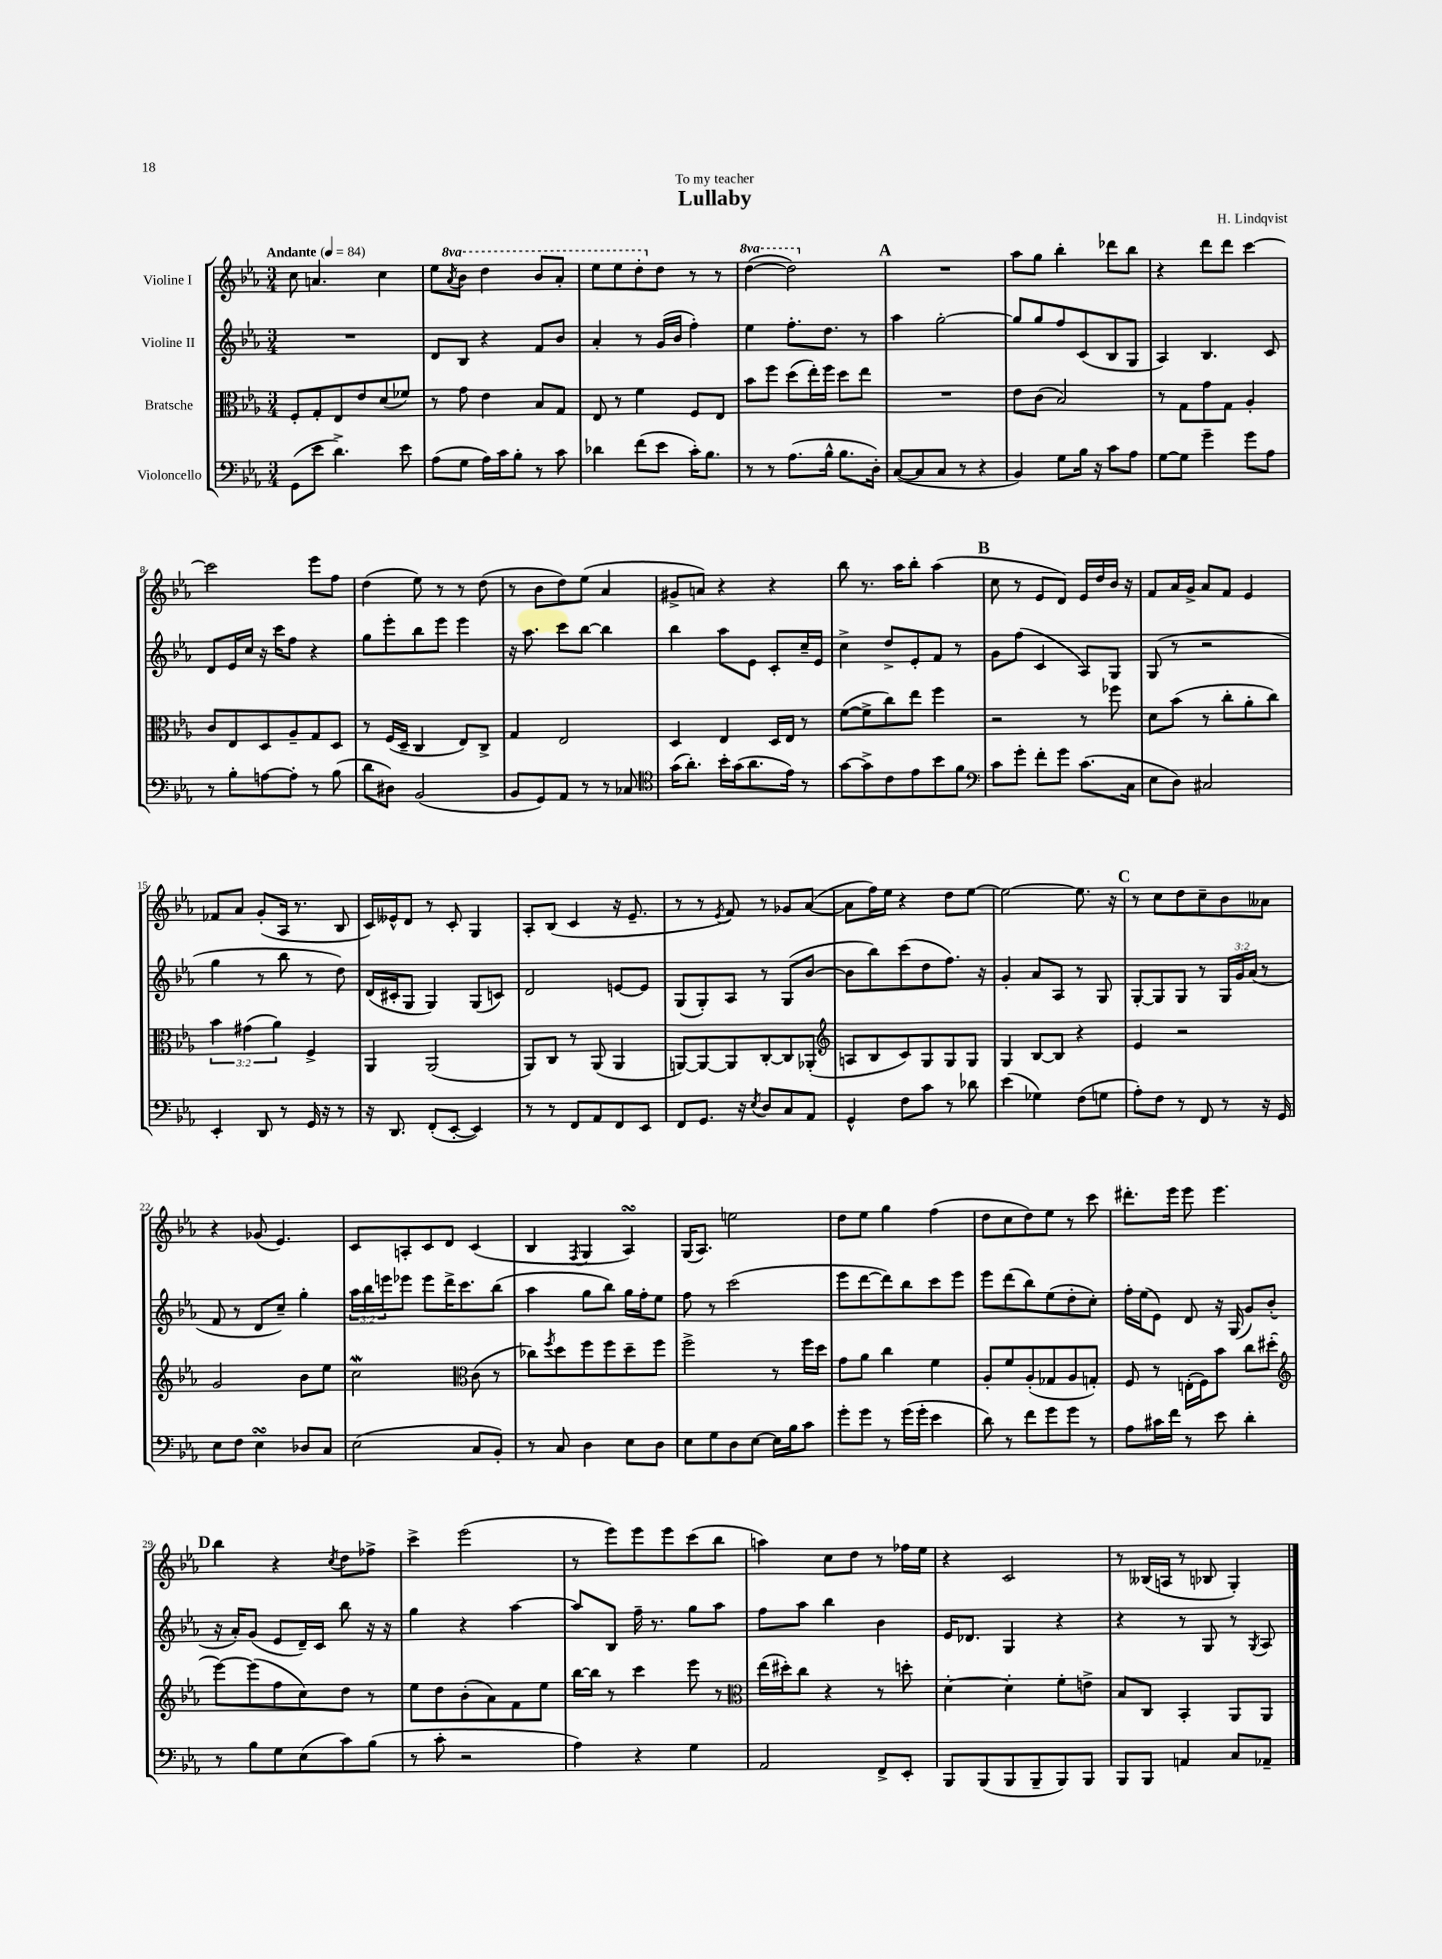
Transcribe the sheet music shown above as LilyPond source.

\header { title = "Lullaby" composer = "H. Lindqvist" dedication = "To my teacher" }
<<
\new StaffGroup <<
\new Staff = "s0" \with { instrumentName = "Violine I" } {
    \clef treble \key ees \major \numericTimeSignature \time 3/4 \set Staff.ottavationMarkups = #ottavation-simple-ordinals \tempo "Andante" 4 = 84
    c''8 a'4. c''4 |
    ees''8 \ottava #1 \acciaccatura { aes''8 } bes''8 d'''4 bes''8 aes''8-. |
    ees'''8 ees'''8 d'''8-. \ottava #0 d''8 r8 r8 |
    \ottava #1 d'''4~( d'''2) \ottava #0 |
    \mark \markup { \bold "A" } R2. |
    aes''8 g''8 bes''4-. des'''8 bes''8 |
    r4 d'''8 d'''8 c'''4~ |
    c'''2 ees'''8 f''8 |
    d''4( ees''8) r8 r8 d''8( |
    r8 bes'8 d''8) ees''8( aes'4 |
    gis'8-> a'8) r4 r4 |
    bes''8 r8. aes''16 bes''8-. aes''4( |
    \mark \markup { \bold "B" } c''8 r8 ees'8 d'8) ees'16 d''16 bes'16 r16 |
    f'8 aes'16 g'16-> aes'8 f'8 ees'4 |
    fes'8 aes'8 g'8-.( aes16 r8. bes8 |
    c'16) eeses'16-^ d'8 r8 c'8-. g4 |
    aes8-. bes8( c'4 r16 ees'8.-- |
    r8 r8 \acciaccatura { ees'8 } f'8) r8 ges'8 aes'8~( |
    aes'8 f''16) ees''16 r4 d''8 ees''8~ |
    ees''2~ ees''8. r16 |
    \mark \markup { \bold "C" } r8 c''8 d''8 c''8-- bes'8 aeses'8 |
    r4 ges'8( ees'4.) |
    c'8 a8-. c'8 d'8 c'4( |
    bes4 \acciaccatura { f8 } g4 aes4\turn) |
    g16( aes8.) e''2 |
    d''8 ees''8 g''4 f''4( |
    d''8 c''8 d''8) ees''8 r8 c'''8 |
    dis'''8.-. ees'''16 ees'''8 ees'''4. |
    \mark \markup { \bold "D" } bes''4 r4 \acciaccatura { c''8 } d''8 fes''8-> |
    c'''4-> ees'''2( |
    r8 ees'''8) ees'''8 ees'''8 c'''8( bes''8 |
    a''4) c''8 d''8 r8 fes''16 ees''16 |
    r4 c'2 |
    r8 beses16( a16 r8 bes8 g4-.) \bar "|." |
}
\new Staff = "s1" \with { instrumentName = "Violine II" } {
    \clef treble \key ees \major \numericTimeSignature \time 3/4 \override Staff.TupletNumber.text = #tuplet-number::calc-fraction-text
    R2. |
    d'8 bes8 r4 f'8 bes'8 |
    aes'4-. r8 g'16( bes'16 f''4-.) |
    ees''4 f''8.-. d''8. r8 |
    \mark \markup { \bold "A" } aes''4 g''2~-. |
    g''8 g''8 f''8 c'8( bes8 g8 |
    aes4) bes4. c'8 |
    d'8 ees'16 c''16 r16 c'''16 f''8 r4 |
    g''8 ees'''8-. bes''8 ees'''8 ees'''4 |
    r16 aes''8. c'''8 bes''8~ bes''4 |
    bes''4 aes''8 ees'8 c'8-. c''16-- ees'16 |
    c''4-> d''8-> ees'8-. f'8 r8 |
    \mark \markup { \bold "B" } g'8 f''8( c'4 aes8) g8 |
    g8( r8 r2 |
    g''4 r8 bes''8 r8 d''8) |
    d'16( cis'16-. g8 g4) g8( c'8) |
    d'2 e'8~ e'8 |
    g8( g8-.) aes8 r8 g8( bes'8~ |
    bes'8 bes''8) c'''8( d''8 f''8.) r16 |
    g'4-. aes'8 aes8 r8 g8 |
    \mark \markup { \bold "C" } g8~-. g8 g8 r8 \tuplet 3/2 { g16 g'16 aes'16( } r8 |
    f'8 r8 d'8 c''8--) g''4-. |
    \tuplet 3/2 { aes''16 bes''16 e'''16 } ees'''8 ees'''8 d'''16-> c'''8. bes''8( |
    aes''4 g''8 bes''8) g''16 f''16-. ees''8 |
    f''8 r8 c'''2( |
    ees'''8 d'''8~ d'''8) bes''8 c'''8 ees'''8 |
    ees'''8 d'''8( bes''8) ees''8( d''8-. c''8-.) |
    f''16-. ees''16( ees'8) d'8 r16 g16( g'8) bes'8-.( |
    \mark \markup { \bold "D" } r16 aes'16-.) g'8( ees'8 d'16--) c'16 bes''8 r16 r16 |
    g''4 r4 aes''4~ |
    aes''8 bes8 f''16-- r8. g''8 aes''8 |
    f''8 aes''8 bes''4 bes'4 |
    ees'16 des'8. g4 r4 |
    r4 r8 g8 r8 \acciaccatura { g8 } aes8 \bar "|." |
}
\new Staff = "s2" \with { instrumentName = "Bratsche" } {
    \clef alto \key ees \major \numericTimeSignature \time 3/4 \override Staff.TupletNumber.text = #tuplet-number::calc-fraction-text
    f8-. g8-. ees8 ees'8 d'8( fes'8) |
    r8 g'8 ees'4 bes8 g8 |
    ees8 r8 f'4 f8 ees8 |
    bes'8 f''8 d''8( ees''16-.) f''16 d''8 ees''8 |
    \mark \markup { \bold "A" } R2. |
    ees'8 c'8( bes2) |
    r8 g8 g'8 g8 aes4-. |
    c'8 ees8 d8 aes8-- g8 d8 |
    r8 f16( d16-- c4 ees8) c8-> |
    g4 ees2 |
    d4 ees4 d16 ees16 r8 |
    f'8~( f'8-> c''8) ees''8 f''4 |
    \mark \markup { \bold "B" } r2 r8 fes''8 |
    d'8 bes'8( r8 c''8-. aes'8-. c''8) |
    \tuplet 3/2 { bes'4 gis'4( aes'4) } f4-> |
    aes,4 aes,2( |
    aes,8) c8 r8 aes,8( aes,4 |
    a,8~) a,8~ a,8 c8~-. c8 aes,8-.( |
    \clef treble a8 bes8 c'8) g8 g8 g8 |
    g4 bes8~ bes8 r4 |
    \mark \markup { \bold "C" } ees'4 r2 |
    g'2 bes'8 ees''8 |
    c''2\mordent \clef alto c'8( r8 |
    ces''8) \acciaccatura { f''8 } d''8 f''8 f''8 d''8-- f''8 |
    f''2-> r8 f''16 d''16 |
    g'8 aes'8 c''4 f'4 |
    aes8-. f'8 aes8-.( ges8 aes8 g8-.) |
    f8 r8 e16-.( f16) bes'8 c''8 dis''8-.( |
    \mark \markup { \bold "D" } \clef treble ees'''8~) ees'''8( f''8 c''8) d''8 r8 |
    ees''8 d''8 bes'8-.( aes'8) f'8 ees''8 |
    bes''16~ bes''16 r8 c'''4 ees'''8 r8 |
    \clef alto ees''16( dis''16-.) c''8 r4 r8 d''8-. |
    d'4~-. d'4-. f'8-. e'8-> |
    bes8 c8 bes,4-. aes,8 aes,8 \bar "|." |
}
\new Staff = "s3" \with { instrumentName = "Violoncello" } {
    \clef bass \key ees \major \numericTimeSignature \time 3/4
    g,8( ees'8 d'4.->) ees'8 |
    aes8( g8 aes16) c'16 bes8-. r8 c'8 |
    des'4 f'8( ees'8 c'16-.) bes8. |
    r8 r8 aes8.( bes16-^ bes8. d16-.) |
    \mark \markup { \bold "A" } c8~( c8 c8 r8 r4 |
    bes,4) g8 bes16 r16 c'8 aes8 |
    g8~ g8 g'4-- g'8 aes8 |
    r8 bes8-. a8~ a8-. r8 bes8( |
    d'8 dis8) bes,2( |
    bes,8 g,8) aes,8 r8 r8 ces8 |
    \clef tenor g'16( aes'8.-.) bes'16-. g'16( aes'8. ees'16) r8 |
    g'8~ g'8-> c'8 ees'8 bes'8 f'8 |
    \mark \markup { \bold "B" } \clef bass c'8 g'8-. f'8-. g'8 c'8.( c16 |
    ees8 d8) cis2 |
    ees,4-. d,8 r8 g,16 r16 r8 |
    r16 d,8. f,8-.( ees,8~-. ees,4) |
    r8 r8 f,8 aes,8 f,8 ees,8 |
    f,8 g,8. r16 \acciaccatura { ees8 } d8 c8 aes,8 |
    g,4-^ f8 c'8 r8 des'8 |
    ees'4( ges4) f8( g8 |
    \mark \markup { \bold "C" } aes8-.) f8 r8 f,8 r8 r16 g,16 |
    ees8 f8 ees4\turn des8 c8 |
    ees2( c8 bes,8-.) |
    r8 c8 d4 ees8 d8 |
    ees8 g8 d8 ees8~ ees16 bes16 c'8 |
    g'8-. g'8 r8 g'16( g'16-. ees'4 |
    d'8) r8 f'8 g'8 g'8 r8 |
    aes8 cis'16 f'16 r8 ees'8 d'4-. |
    \mark \markup { \bold "D" } r8 bes8 g8 ees8( c'8) bes8( |
    r8 c'8-. r2 |
    aes4) r4 g4 |
    aes,2 f,8-> ees,8-. |
    bes,,8 bes,,8( bes,,8 bes,,8-- bes,,8) bes,,8 |
    bes,,8 bes,,8 a,4 c8 aes,8-- \bar "|." |
}
>>
>>
